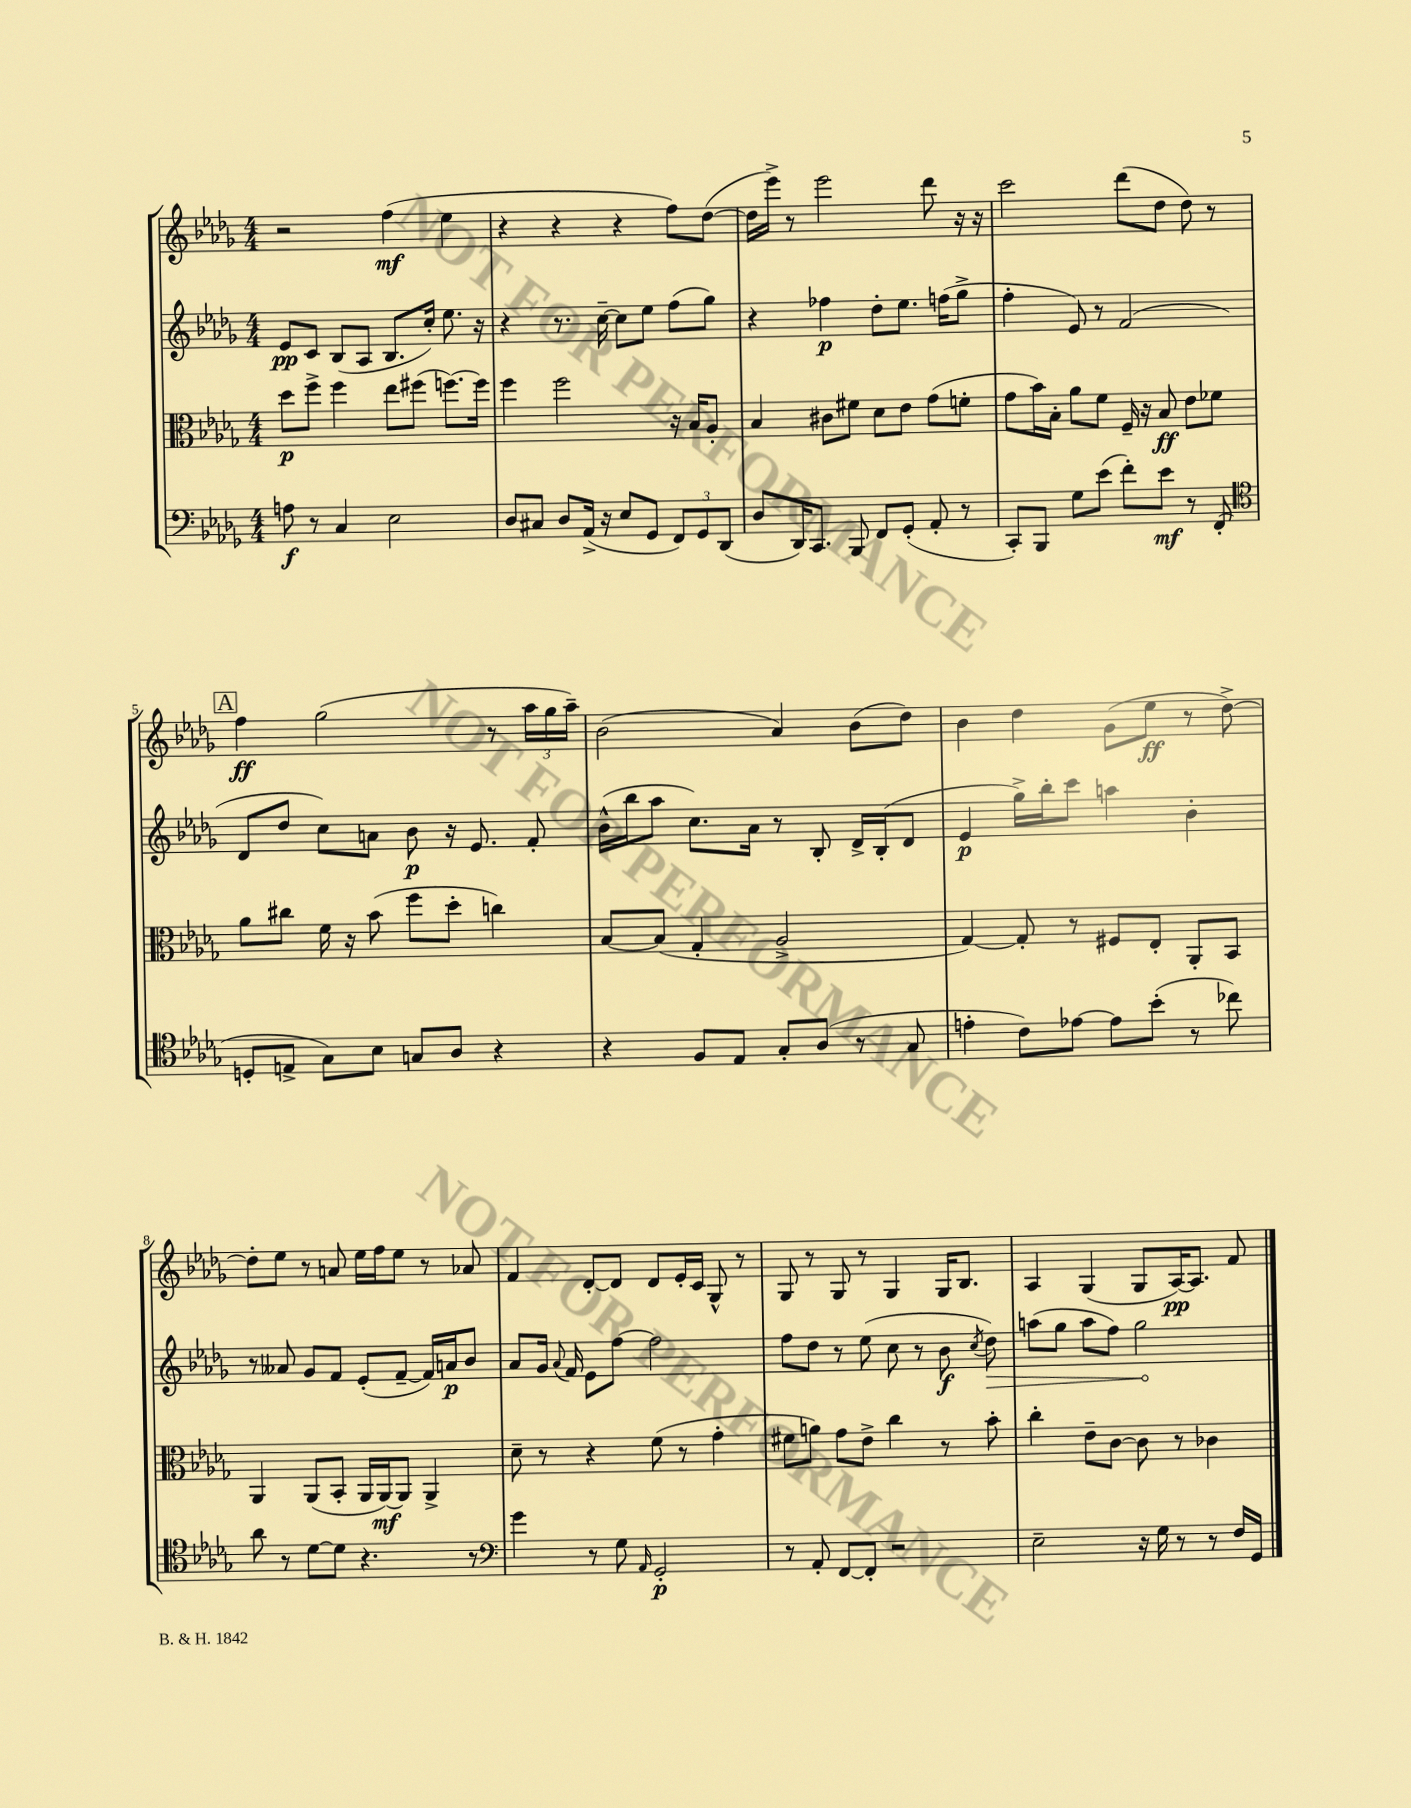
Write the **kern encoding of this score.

**kern	**kern	**kern	**kern
*staff4	*staff3	*staff2	*staff1
*clefF4	*clefC3	*clefG2	*clefG2
*k[b-e-a-d-g-]	*k[b-e-a-d-g-]	*k[b-e-a-d-g-]	*k[b-e-a-d-g-]
*M4/4	*M4/4	*M4/4	*M4/4
8A\	8dd-\L	8e-/L	2r
8r	8ff^\J	8c/J	.
4C/	4ff\	(8B-/L	.
.	.	8A-/J	.
2E-\	8ee-\L	8.B-/L	(4ff\
.	(8ff#\J	.	.
.	.	16cc'/Jk)	.
.	[8.ff\L)	8.ee-\	4ee-\
.	16ff\]Jk	16r	.
=	=	=	=
8D-/L	4ff\	4r	4r
8C#/J	.	.	.
8D-/L	2ff\	8.r	4r
(16AA-^/Jk	.	.	.
16r	.	[16cc~\	.
8E-/L	.	8cc\]L	4r
8GG-/J	.	8ee-\J	.
12FF/L)	16r	(8ff\L	8ff\L)
.	16B-/LK	.	.
12GG-/	.	.	.
.	8A-'/J	8gg-\J)	([8dd-\J
(12DD-/J	.	.	.
=	=	=	=
8D-/L	4B-/	4r	16dd-\]LL
.	.	.	16eee-^\JJ)
16DD-/K)	.	.	8r
8.CC/J	.	.	.
.	8c#\L	4ff-\	2eee-\
8BBB-/	8f#\J	.	.
8FF/L	8d-\L	8dd-'\L	.
(8GG-'/J	8e-\J	8.ee-\J	.
8AA-'/	(8g-\L	.	8ddd-\
.	.	(16ff\LK	.
8r	8f'\J	8gg-^\J	16r
.	.	.	16r
=	=	=	=
8CC'/L)	8g-\L	4ff'\	2ccc\
8BBB-/J	16b-\L)	.	.
.	16B-'\JJ	.	.
8G-\L	8a-\L	8e-/)	.
(8e-\J	8f\J	8r	.
8f'\L)	16F~/	(2f/	(8ddd-\L
.	16r	.	.
8e-\J	8B-/	.	8dd-\J
8r	8e-\L	.	8dd-\)
(8FF'/	8f-\J	.	8r
=	=	=	=
*clefC4	*	*	*
8D'/L	8a-\L	8d-/L	4ff\
8E^/J	8cc#\J	8dd-/J	.
8G-\L)	16f\	8cc\L)	(2gg-\
.	16r	.	.
8B-\J	(8b-\	8a\J	.
8G/L	8ff\L	8b-\	.
8A-/J	8dd-'\J	16r	.
.	.	8.e-/	.
4r	4cc\)	.	8r
.	.	8f'/	24aa-\LL
.	.	.	24gg-\
.	.	.	24aa-~\JJ)
=	=	=	=
4r	[8B-/L	(16b-^^\LL	(2b-\
.	.	16bb-\J	.
.	(8B-/]J	8aa-\J	.
8F/L	4G-'/	8.cc\L)	.
8E-/J	.	.	.
.	.	16a-\Jk	.
8G-'/L	2A-^/	8r	4a-/)
(8A-/J	.	8B-'/	.
8r	.	16d-^/LL	(8b-\L
.	.	(16B-'/J	.
8G-/	.	8d-/J	8dd-\J)
=	=	=	=
4e'\	[4G-/)	4e-/	4b-\
8c\L)	8G-'/]	16gg-^\LL)	4dd-\
.	.	16bb-'\J	.
[8e-\J	8r	8ccc\J	.
8e-\]L	8F#/L	4aa\	(8g-\L
(8b-'\J	8E-'/J	.	8ee-\J
8r	8AA-'/L	4b-'\	8r
8cc-\)	8BB-/J	.	[8dd-^\)
=	=	=	=
8a-\	4AA-/	8r	8dd-'\]L
8r	.	8a--/	8ee-\J
[8d-\L	(8AA-/L	8g-/L	8r
8d-\]J	8BB-'/J	8f/J	8a/
4.r	16AA-/LL	(8e-'/L	16ee-\LL
.	[16AA-/J)	.	16ff\J
.	8AA-/]J	[8f~/J	8ee-\J
.	4AA-^/	16f/]LL)	8r
.	.	16a/J	.
8r	.	8b-/J	8a-/
=	=	=	=
*clefF4	*	*	*
4g-\	8d-~\	8a-/L	4f/
.	8r	16g-/Jk	.
.	.	8qqa-/	.
.	.	16f/	.
8r	4r	8e-\L	[8d-'/L
8G-\	.	[8ff\J	8d-/]J
16qqAA-/	.	.	.
2GG-'/	(8f\	2ff\]	8d-/L
.	8r	.	16e-'/L
.	.	.	16c/JJ
.	4g-'\	.	8G-^^/
.	.	.	8r
=	=	=	=
8r	8f#\L	8ff\L	8G-/
8AA-'/	8a\J)	8dd-\J	8r
[8FF/L	8g-\L	8r	8G-/
8FF'/]J	8e-^\J	(8ee-\	8r
2r	4cc\	8cc\	4G-/
.	.	8r	.
.	8r	8b-\	16G-/LK
.	.	.	8.B-/J
.	.	8qcc/	.
.	8b-'\	8dd-\)	.
=	=	=	=
2E-~\	4cc'\	(8aa\L	4A-/
.	.	8gg-\J	.
.	8e-~\L	8aa\L	(4G-/
.	[8c\J	8ff\J)	.
16r	8c\]	2gg-\	8G-/L
16G-\	.	.	.
8r	8r	.	[16A-/K)
.	.	.	8.A-/]J
8r	4c-\	.	.
16F/LL	.	.	8f/
16GG-/JJ	.	.	.
==	==	==	==
*-	*-	*-	*-
